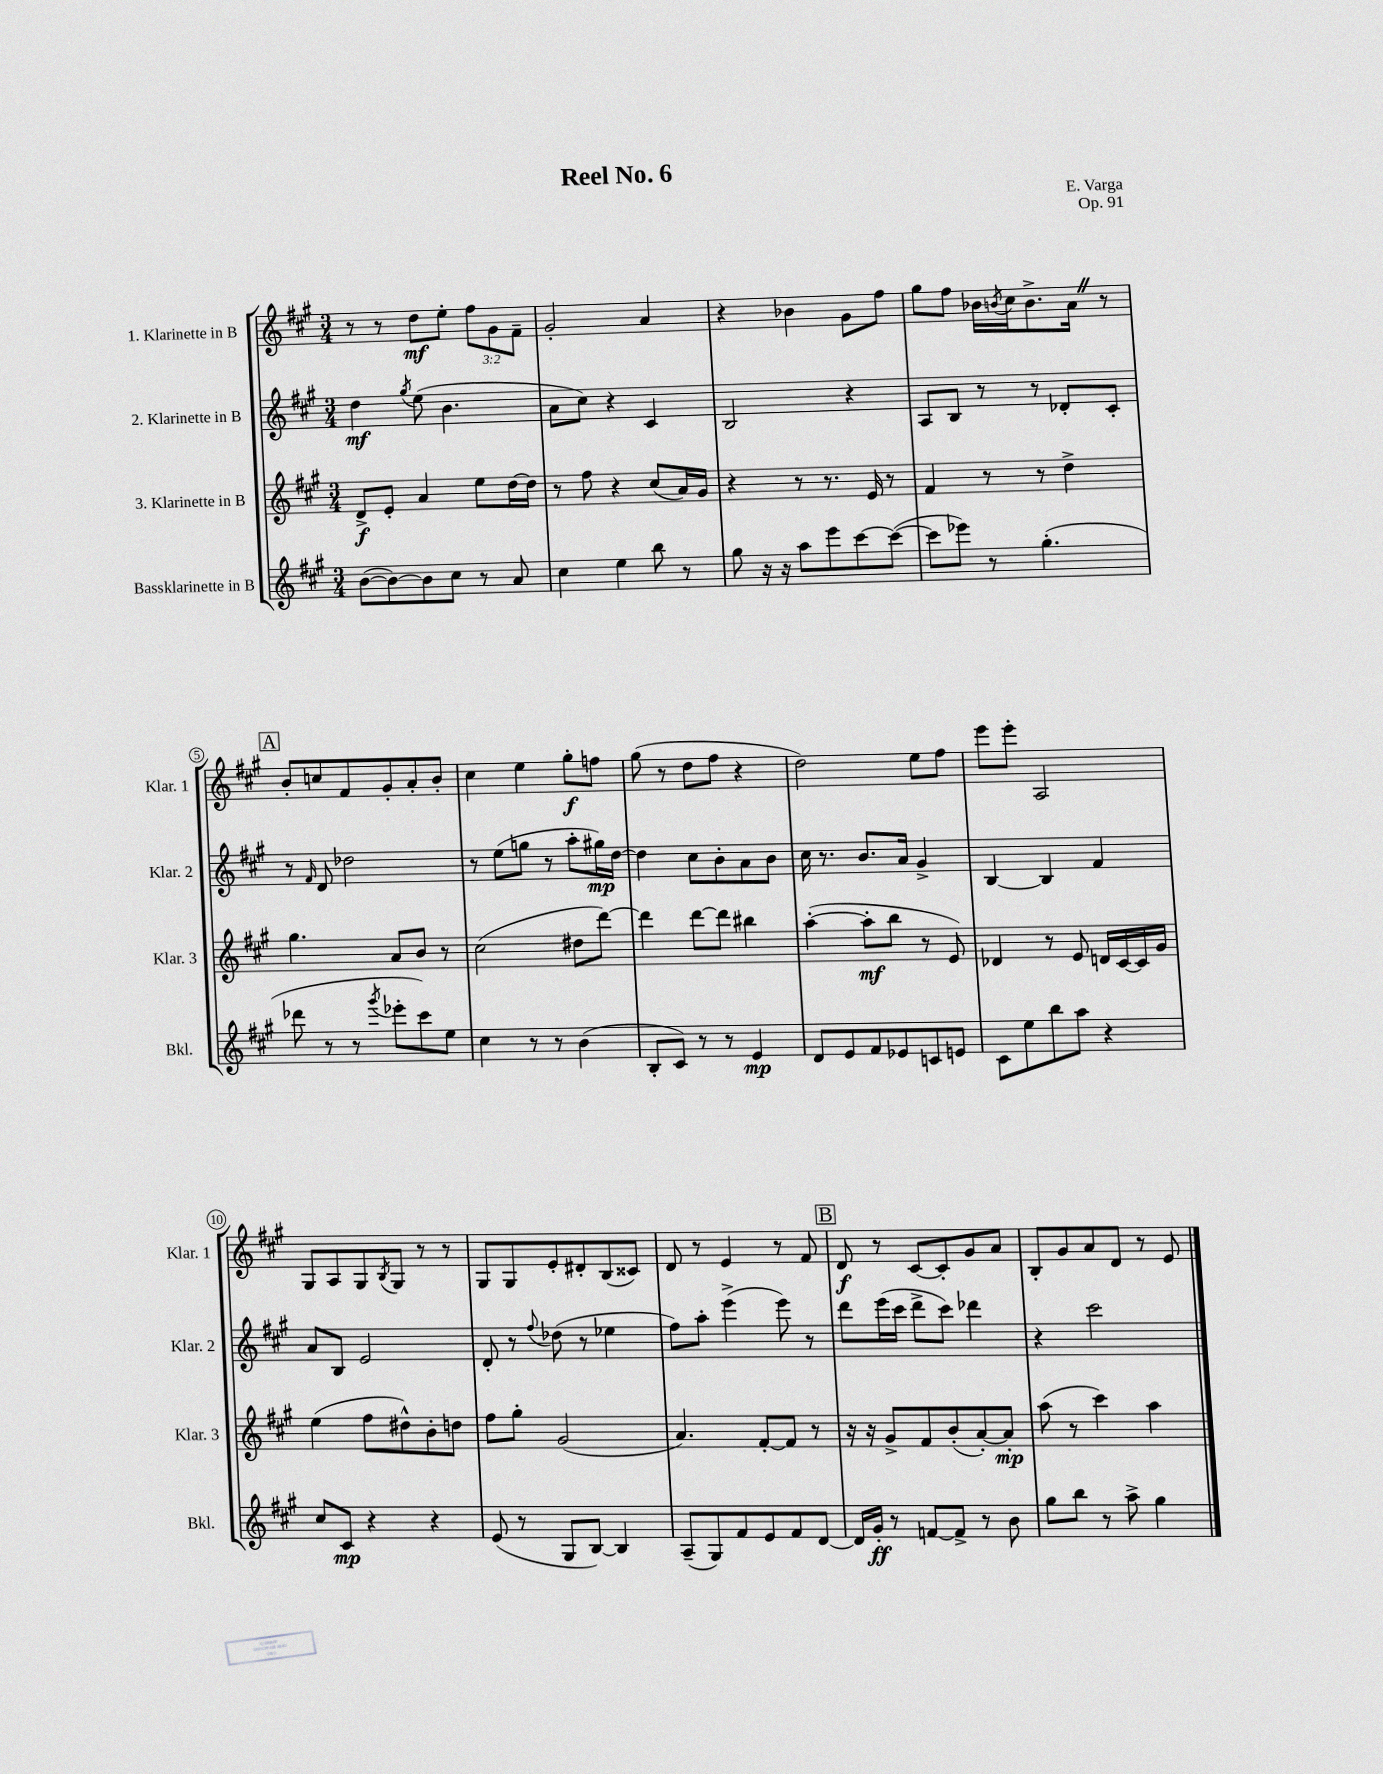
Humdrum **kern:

**kern	**dynam	**kern	**dynam	**kern	**dynam	**kern	**dynam
*part4	*part4	*part3	*part3	*part2	*part2	*part1	*part1
*staff4	*staff4	*staff3	*staff3	*staff2	*staff2	*staff1	*staff1
*I"Bassklarinette in B	*	*I"3. Klarinette in B	*	*I"2. Klarinette in B	*	*I"1. Klarinette in B	*
*I'Bkl.	*	*I'Klar. 3	*	*I'Klar. 2	*	*I'Klar. 1	*
*clefG2	*	*clefG2	*	*clefG2	*	*clefG2	*
*k[f#c#g#]	*	*k[f#c#g#]	*	*k[f#c#g#]	*	*k[f#c#g#]	*
*M3/4	*	*M3/4	*	*M3/4	*	*M3/4	*
=1	=1	=1	=1	=1	=1	=1	=1
([8b\L	.	8d^/L	f	4dd\	mf	8r	.
8b\_)	.	8e'/J	.	.	.	8r	.
.	.	.	.	8qgg#/	.	.	.
8b\]	.	4a/	.	(8ee\	.	8dd\L	mf
8cc#\J	.	.	.	4.b\	.	8ee'\J	.
8r	.	8ee\L	.	.	.	12ff#\L	.
.	.	.	.	.	.	12g#\	.
8a/	.	[16dd\L	.	.	.	.	.
.	.	.	.	.	.	12f#~\J	.
.	.	16dd\JJ]	.	.	.	.	.
=2	=2	=2	=2	=2	=2	=2	=2
4cc#\	.	8r	.	8a\L	.	2g#'/	.
.	.	8ff#\	.	8cc#\J)	.	.	.
4ee\	.	4r	.	4r	.	.	.
8bb\	.	(8cc#/L	.	4c#/	.	4a/	.
8r	.	16a/L)	.	.	.	.	.
.	.	16g#/JJ	.	.	.	.	.
=3	=3	=3	=3	=3	=3	=3	=3
8gg#\	.	4r	.	2B/	.	4r	.
16r	.	.	.	.	.	.	.
16r	.	.	.	.	.	.	.
8aa\L	.	8r	.	.	.	4b-X\	.
8eee\	.	8.r	.	.	.	.	.
[8ccc#\	.	.	.	4r	.	8g#\L	.
.	.	16e/	.	.	.	.	.
(8ccc#\J_	.	8r	.	.	.	8ff#\J	.
=4	=4	=4	=4	=4	=4	=4	=4
8ccc#\L]	.	4f#/	.	8A/L	.	8gg#\L	.
8eee-X\J)	.	.	.	8B/J	.	8ff#\J	.
8r	.	8r	.	8r	.	16b-X\LL	.
.	.	.	.	.	.	8qbn/	.
.	.	.	.	.	.	16cc#\J	.
(4.gg#'\	.	8r	.	8r	.	8.b^\	.
.	.	4dd^\	.	8d-X'/L	.	.	.
.	.	.	.	.	.	16aZ\Jk	.
.	.	.	.	8c#'/J	.	8r	.
!!LO:LB:g=z
!!LO:REH:place=s1:t=A
=5	=5	=5	=5	=5	=5	=5	=5
8ddd-X\	.	4.gg#\	.	8r	.	8b'/L	.
.	.	.	.	16qqf#/	.	.	.
8r	.	.	.	8d/	.	8ccn/	.
8r	.	.	.	2dd-X\	.	8f#/	.
8qggg#/	.	.	.	.	.	.	.
8eee-X'\L	.	8a/L	.	.	.	8g#'/	.
8ccc#\)	.	8b/J	.	.	.	8a'/	.
8ee\J	.	8r	.	.	.	8b'/J	.
=6	=6	=6	=6	=6	=6	=6	=6
4cc#\	.	(2cc#\	.	8r	.	4cc#\	.
.	.	.	.	(8ee\L	.	.	.
8r	.	.	.	8ggn\J	.	4ee\	.
8r	.	.	.	8r	.	.	.
(4b\	.	8dd#X\L	.	8aa'\L	.	8gg#'\L	f
.	.	[8ddd\J)	.	16gg#X\L)	mp	8ffn\J	.
.	.	.	.	[16dd\JJ	.	.	.
=7	=7	=7	=7	=7	=7	=7	=7
8B'/L	.	4ddd\]	.	4dd\]	.	(8gg#\	.
8c#/J)	.	.	.	.	.	8r	.
8r	.	[8ddd\L	.	8cc#\L	.	8dd\L	.
8r	.	8ddd\J]	.	8b'\	.	8ff#\J	.
4e/	mp	4bb#X\	.	8a\	.	4r	.
.	.	.	.	8b\J	.	.	.
=8	=8	=8	=8	=8	=8	=8	=8
8d/L	.	([4aa'\	.	16cc#\	.	2dd\)	.
.	.	.	.	8.r	.	.	.
8e/	.	.	.	.	.	.	.
8f#/	.	8aa'\L]	mf	8.b/L	.	.	.
8e-X/	.	8bb\J	.	.	.	.	.
.	.	.	.	16a/Jk	.	.	.
8cn/	.	8r	.	4g#^/	.	8ee\L	.
8en/J	.	8e/)	.	.	.	8ff#\J	.
=9	=9	=9	=9	=9	=9	=9	=9
8c#\L	.	4d-X/	.	[4B/	.	8eee\L	.
8ee\	.	.	.	.	.	8eee'\J	.
8bb\	.	8r	.	4B/]	.	2A/	.
8aa\J	.	8e/	.	.	.	.	.
4r	.	16dn/LL	.	4f#/	.	.	.
.	.	[16c#/	.	.	.	.	.
.	.	16c#/]	.	.	.	.	.
.	.	16g#/JJ	.	.	.	.	.
!!LO:LB:g=z
=10	=10	=10	=10	=10	=10	=10	=10
8cc#/L	.	(4ee\	.	8a/L	.	8G#/L	.
8c#/J	mp	.	.	8B/J	.	8A/	.
4r	.	8ff#\L	.	2e/	.	8G#/	.
.	.	.	.	.	.	8qB/	.
.	.	8dd#X^^\)	.	.	.	8G#/J	.
4r	.	8b'\	.	.	.	8r	.
.	.	8ddn\J	.	.	.	8r	.
=11	=11	=11	=11	=11	=11	=11	=11
(8e/	.	8ff#\L	.	8d'/	.	8G#/L	.
8r	.	8gg#'\J	.	8r	.	8G#/	.
.	.	.	.	8qqff#/	.	.	.
8G#/L	.	(2g#/	.	(8dd-X\	.	8e'/	.
[8B/J)	.	.	.	8r	.	8d#X'/	.
4B/]	.	.	.	4ee-X\	.	(8B/	.
.	.	.	.	.	.	8c##X/J)	.
=12	=12	=12	=12	=12	=12	=12	=12
(8A~/L	.	4.a/)	.	8ff#\L)	.	8d/	.
8G#/)	.	.	.	8aa'\J	.	8r	.
8f#/	.	.	.	(4eee^\	.	4e/	.
8e/	.	[8f#'/L	.	.	.	.	.
8f#/	.	8f#/J]	.	8eee\)	.	8r	.
[8d/J	.	8r	.	8r	.	8f#/	.
!!LO:REH:place=s1:t=B
=13	=13	=13	=13	=13	=13	=13	=13
16d/LL]	.	16r	.	8ddd\L	.	8d/	f
16g#'/JJ	ff	16r	.	.	.	.	.
8r	.	8g#^/L	.	(16eee\L	.	8r	.
.	.	.	.	16ccc#\JJ	.	.	.
[8fn/L	.	8f#/	.	8ddd^\L	.	[8c#/L	.
8f^/J]	.	(8b'/	.	8ccc#\J)	.	8c#'/]	.
8r	.	[8a'/)	.	4ddd-X\	.	8g#/	.
8b\	.	8a'/J]	mp	.	.	8a/J	.
=14	=14	=14	=14	=14	=14	=14	=14
8gg#\L	.	(8aa\	.	4r	.	8B'/L	.
8bb\J	.	8r	.	.	.	8g#/	.
8r	.	4ccc#\)	.	2ccc#\	.	8a/	.
8aa^\	.	.	.	.	.	8d/J	.
4gg#\	.	4aa\	.	.	.	8r	.
.	.	.	.	.	.	8e/	.
==	==	==	==	==	==	==	==
*-	*-	*-	*-	*-	*-	*-	*-
